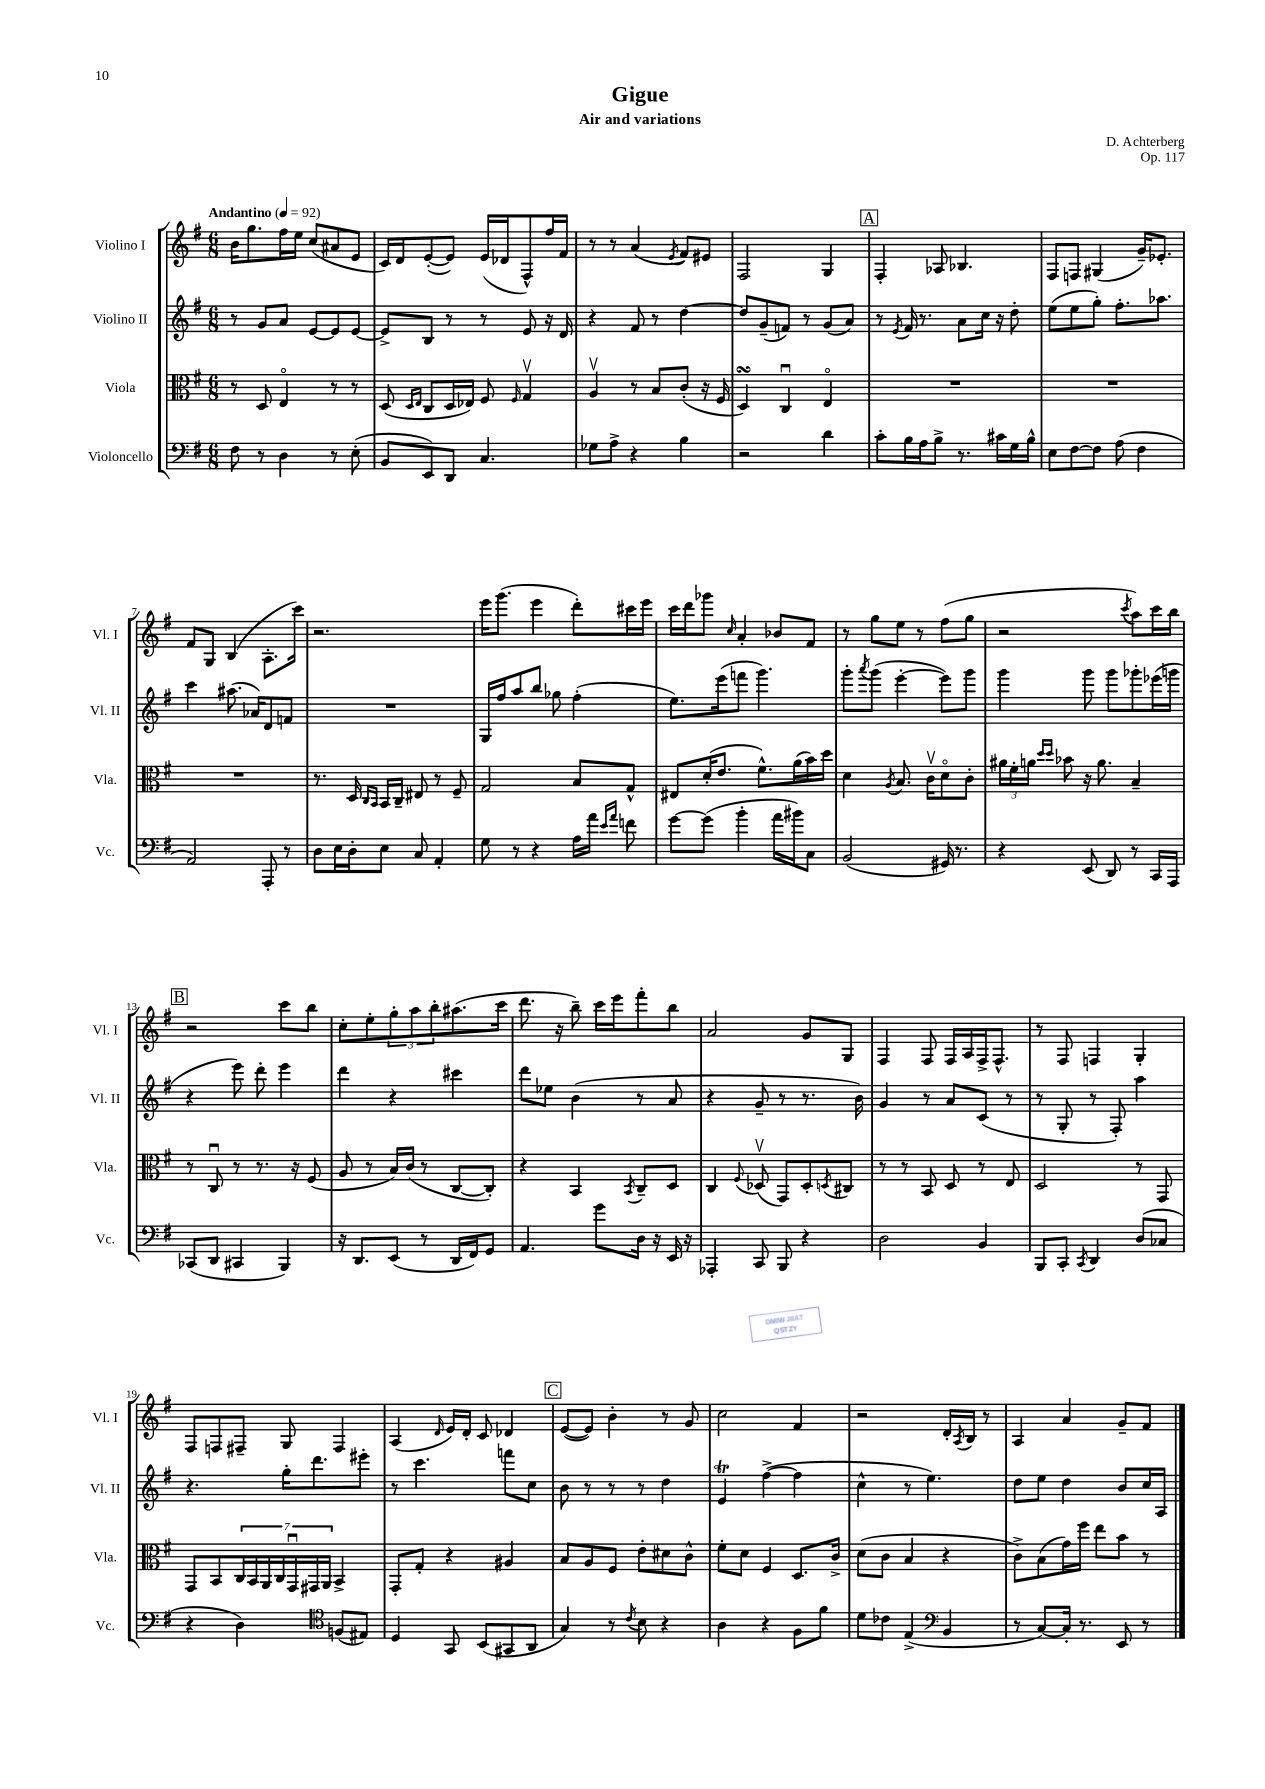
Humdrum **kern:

**kern	**kern	**kern	**kern
*staff4	*staff3	*staff2	*staff1
*clefF4	*clefC3	*clefG2	*clefG2
*k[f#]	*k[f#]	*k[f#]	*k[f#]
*M6/8	*M6/8	*M6/8	*M6/8
*MM92	*MM92	*MM92	*MM92
8F#	8r	8r	16b
.	.	.	8.gg
8r	8D	8g	.
4D	4Eo	8a	16ff#
.	.	.	16ee
.	.	[8e	(8cc
8r	8r	8e]	8a#
(8E'	8r	[8e	8e
=	=	=	=
8BB	(8D	8e^]	16c)
.	.	.	16d
.	16qqD	.	.
.	16qqE	.	.
8EE)	8C	8B	([8e'
8DD	16D	8r	8e])
.	16E-)	.	.
4.C	8F#	8r	(16e
.	.	.	16d-
.	16qqF#	.	.
.	4Gv	8e	8F#^^)
.	.	16r	16ff#
.	.	16d	16f#
=	=	=	=
8G-	4Av	4r	8r
8A^	.	.	8r
4r	8r	8f#	(4a
.	8B	8r	.
.	.	.	8qe
4B	(8c'	[4dd	8f#)
.	16r	.	8e#
.	16F#	.	.
=	=	=	=
2r	4D)	8dd]	2F#
.	.	(8g~	.
.	4Cu	8f)	.
.	.	8r	.
4d	4Eo	(8g	4G
.	.	8a)	.
=	=	=	=
8c'	2.r	8r	4F#'
.	.	8qe	.
16B	.	16f#	.
16A	.	8.r	.
8B^	.	.	8A-
8.r	.	8a	4.B-
.	.	16cc	.
16c#	.	16r	.
16G	.	8dd'	.
16B^^	.	.	.
=	=	=	=
8E	2.r	(8ee	8F#
[8F#	.	8ee	8F
8F#]	.	8gg')	(4G#
(8A	.	8.ff#'	.
4F#	.	.	16g~)
.	.	8.aa-	8.e-'
=	=	=	=
2AA)	2.r	4ccc	8f#
.	.	.	8G
.	.	(8.aa#	(4B
.	.	16a-)	.
8AAA'	.	8d	8.A'
8r	.	8f	.
.	.	.	16ccc)
=	=	=	=
8D	8.r	2.r	2.r
16E	.	.	.
16D'	16D	.	.
.	16qqC	.	.
.	16qqBB	.	.
8E	16BB	.	.
.	16C~	.	.
8C	8E#	.	.
4AA'	8r	.	.
.	8F#~	.	.
=	=	=	=
8G	2G	16G	16eee
.	.	16ff#	(8.ggg
8r	.	8aa	.
4r	.	8bb	4eee
.	.	8gg-	.
16A	8B	(4ff#'	8ddd')
16a	.	.	.
16qqe	.	.	.
16qqa	.	.	.
8f	8G^^	.	16ccc#
.	.	.	16eee
=	=	=	=
[8g	8E#	8.ee)	16ccc
.	.	.	16ddd
(8g]	(16d'	.	8ggg-
.	8.e	(16eee	.
.	.	.	16qqcc
4b'	.	8fff	4a'
.	8.f#^^)	4.ggg)	.
16a	.	.	8b-
16b#)	(16a	.	.
8C	16b)	.	8f#
.	16dd	.	.
=	=	=	=
(2BB	4d	8ggg'	8r
.	.	8qaaa	.
.	.	(8ggg	8gg
.	8qA	.	.
.	8.B	[4eee'	8ee
.	.	.	8r
.	16cv	.	.
16GG#)	8do	8eee])	(8ff#
8.r	.	.	.
.	8c'	8ggg	8gg
=	=	=	=
4r	24a#	4ggg	2r
.	24f#'	.	.
.	24a	.	.
.	16qqdd	.	.
.	16qqdd	.	.
.	8b-	.	.
(8EE	16r	8ggg	.
.	8.a	.	.
8DD)	.	8ggg	.
.	.	.	8qccc
8r	4B~	8ggg-'	8aa)
16CC	.	(16eee-	16ccc
16AAA	.	16ggg	16bb
=	=	=	=
(8CC-	8r	4r	2r
8DD	8Cu	.	.
4CC#	8r	8eee)	.
.	8.r	8ddd'	.
4BBB)	.	4eee	8ccc
.	16r	.	.
.	(8F#	.	8bb
=	=	=	=
16r	8A	4ddd	8cc'
8.DD	.	.	.
.	8r	.	8ee'
(8EE	16B)	4r	12gg'
.	(16c	.	.
.	.	.	12aa
8r	8r	.	.
.	.	.	12bb'
16DD	[8C	4ccc#	(8.aa#
16FF#)	.	.	.
8GG	8C'])	.	.
.	.	.	16ccc
=	=	=	=
4.AA	4r	8ddd	8.ddd
.	.	8ee-	.
.	.	.	16r
.	4BB	(4b	8bb~)
8g	.	.	16ccc
.	.	.	16eee
.	8qBB	.	.
16D	8C~	8r	8fff#'
16r	.	.	.
16EE	8D	8a	8bb
16r	.	.	.
=	=	=	=
4AAA-'	4C	4r	2a
.	8qqF#	.	.
8CC	(8D-v	8g~	.
8BBB	8GG)	8r	.
4r	8D-'	8.r	8g
.	8qD	.	.
.	8C#	.	8G
.	.	16b)	.
=	=	=	=
2D	8r	4g	4F#
.	8r	.	.
.	8BB	8r	8F#
.	8D	8a	16F#
.	.	.	16A
4BB	8r	(8c	16F#^
.	.	.	8.F#^^
.	8E	8r	.
=	=	=	=
8BBB	2D	8r	8r
8CC'	.	8G'	8F#
8qCC	.	.	.
4DD	.	8r	4F
.	.	8F#')	.
(8D	8r	4aa	4G'
8C-	8GG	.	.
=	=	=	=
4r	8GG	4.r	8F#
.	8BB	.	8F
4D)	28C	.	8F#~
.	28BB	.	.
.	28AA	.	.
.	28C	.	.
.	.	16gg'	8G
.	28GGu	.	.
.	28GG#	.	.
.	.	8.ddd	.
.	28AA	.	.
*clefC4	*	*	*
(8F	4BB^	.	4F#
8E#)	.	8eee#'	.
=	=	=	=
4D	8GG'	8r	(4A
.	8G'	4.ccc	.
.	.	.	16qqd
8GG	4r	.	16e)
.	.	.	16d'
(8BB	.	.	8c
8GG#	4A#	8fff	4d-
8AA	.	8cc	.
=	=	=	=
4G)	8B	8b	([8e
.	8A	8r	8e])
8r	8F#	8r	4b'
8qc	.	.	.
8B	8e'	8r	.
4r	8d#	4dd	8r
.	8c^^	.	8g
=	=	=	=
4A	8f#'	4e	2cc
.	8d	.	.
4r	4F#	([4ff#^	.
8F#	8.D	4ff#]	4f#
8f#	.	.	.
.	16c^	.	.
=	=	=	=
8d	(8d	4cc^^	2r
8c-	8c	.	.
(4E^	4B	8r	.
.	.	4.ee)	.
*clefF4	*	*	*
4BB	4r	.	16d'
.	.	.	8qA
.	.	.	16B
.	.	.	8r
=	=	=	=
8r	8c^)	8dd	4A
[8C)	(8B	8ee	.
16C']	16g)	4dd	4a
8.r	16ff#	.	.
.	8ee	.	.
8EE	8b	8b	8g~
8r	8r	16cc	8f#
.	.	16A	.
==	==	==	==
*-	*-	*-	*-
